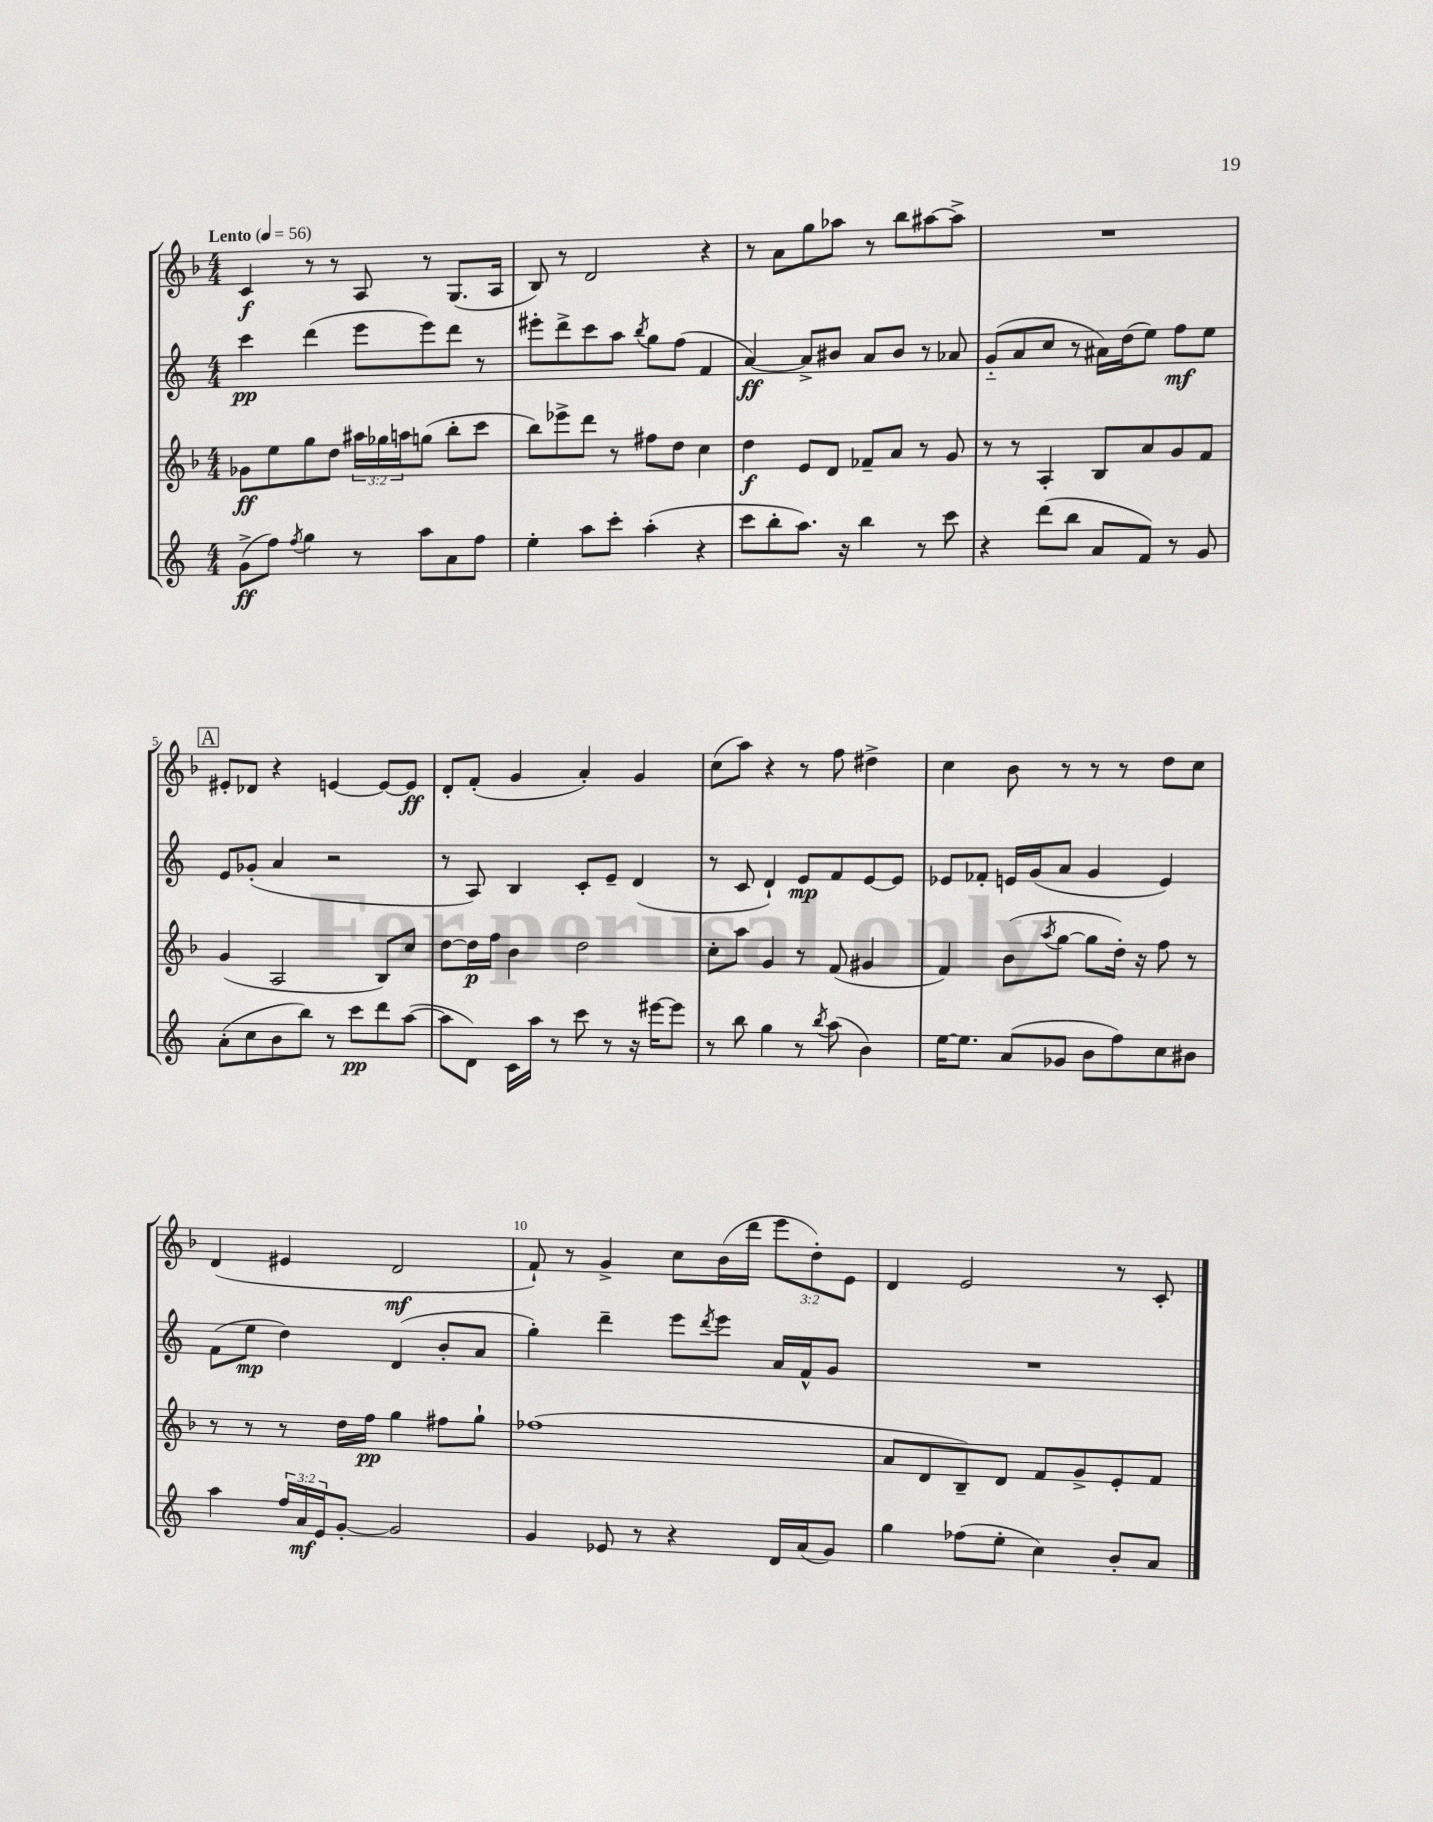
<<
\new StaffGroup <<
\new Staff = "s0" {
    \clef treble \key f \major \numericTimeSignature \time 4/4 \override Staff.TupletNumber.text = #tuplet-number::calc-fraction-text \tempo "Lento" 4 = 56
    c'4\f r8 r8 a8 r8 g8.( a16 |
    bes8) r8 d'2 r4 |
    r8 a'8 g''8 aes''8 r8 bes''8 ais''8~ ais''8-> |
    R1 |
    \mark \markup { \box "A" } eis'8-. des'8 r4 e'4~ e'8~ e'8\ff |
    d'8-. f'8-.( g'4 a'4-.) g'4 |
    c''8( a''8) r4 r8 f''8 dis''4-> |
    c''4 bes'8 r8 r8 r8 d''8 c''8 |
    d'4( eis'4 d'2\mf |
    f'8-!) r8 g'4-> c''8 bes'16( d'''16 \tuplet 3/2 { e'''8 d''8-.) e'8 } |
    d'4 e'2 r8 c'8-. \bar "|." |
}
\new Staff = "s1" {
    \clef treble \key c \major \numericTimeSignature \time 4/4
    c'''4\pp d'''4( e'''8 e'''8) d'''8 r8 |
    eis'''8-. d'''8-> c'''8 a''8 \acciaccatura { b''8 } g''8 f''8( f'4 |
    a'4~\ff) a'8-> bis'8 a'8 bis'8 r8 aes'8 |
    g'8-_( a'8 c''8 r8 ais'16) d''16( e''8) f''8\mf e''8 |
    \mark \markup { \box "A" } e'8 ges'8-.( a'4 r2 |
    r8 a8) b4 c'8-. e'8-- d'4( |
    r8 c'8 d'4-!) e'8\mp f'8 e'8~ e'8 |
    ees'8 fes'8-. e'16 g'16( a'8 g'4 e'4) |
    f'8( e''8\mp d''4) d'4( b'8-. a'8 |
    g''4-.) d'''4-- e'''8 \acciaccatura { d'''8 } e'''8 a'16 f'16-^ g'8 |
    R1 \bar "|." |
}
\new Staff = "s2" {
    \clef treble \key f \major \numericTimeSignature \time 4/4 \override Staff.TupletNumber.text = #tuplet-number::calc-fraction-text
    ges'8\ff e''8 g''8 d''8 \tuplet 3/2 { ais''16 ges''16 a''16 } g''8( bes''8-. c'''8 |
    bes''8) ees'''8-> d'''8 r8 fis''8 d''8 c''4 |
    d''4\f e'8 d'8 fes'8-- a'8 r8 g'8 |
    r8 r8 a4-. bes8 a'8 g'8 f'8 |
    \mark \markup { \box "A" } g'4( a2 bes8) c''8 |
    d''8~ d''16\p f''16 bes'4 d''2 |
    c''8-. a''8 g'4 r8 f'8( gis'4 |
    f'4) bes'8( \acciaccatura { a''8 } g''8~ g''8 d''16-.) r16 f''8 r8 |
    r8 r8 r8 d''16 f''16\pp g''4 fis''8 g''8-! |
    fes''1( |
    a'8 d'8 bes8--) d'8 f'8 g'8-> e'8-. f'8 \bar "|." |
}
\new Staff = "s3" {
    \clef treble \key c \major \numericTimeSignature \time 4/4 \override Staff.TupletNumber.text = #tuplet-number::calc-fraction-text
    g'8->\ff( f''8) \acciaccatura { f''8 } g''4 r8 a''8 a'8 f''8 |
    e''4-. a''8 c'''8-. a''4-.( r4 |
    c'''8 b''8-. a''8.) r16 b''4 r8 c'''8 |
    r4 d'''8( b''8 a'8 f'8) r8 g'8 |
    \mark \markup { \box "A" } a'8-.( c''8 b'8 b''8) r8 c'''8\pp d'''8 a''8~( |
    a''8 d'8) c'16 a''16 r8 c'''8 r8 r16 eis'''16~ eis'''8 |
    r8 b''8 g''4 r8 \acciaccatura { b''8 } a''8( b'4) |
    e''16~ e''8. a'8( ges'8 b'8 f''8) c''8 bis'8 |
    a''4 \tuplet 3/2 { f''16 a'16\mf e'16 } g'8~-. g'2 |
    g'4 ees'8 r8 r4 d'16 a'16( g'8) |
    g''4 fes''8( e''8-. c''4) b'8-. a'8 \bar "|." |
}
>>
>>
\layout { \context { \Score \override BarNumber.break-visibility = ##(#f #t #t) barNumberVisibility = #(every-nth-bar-number-visible 5) } }
